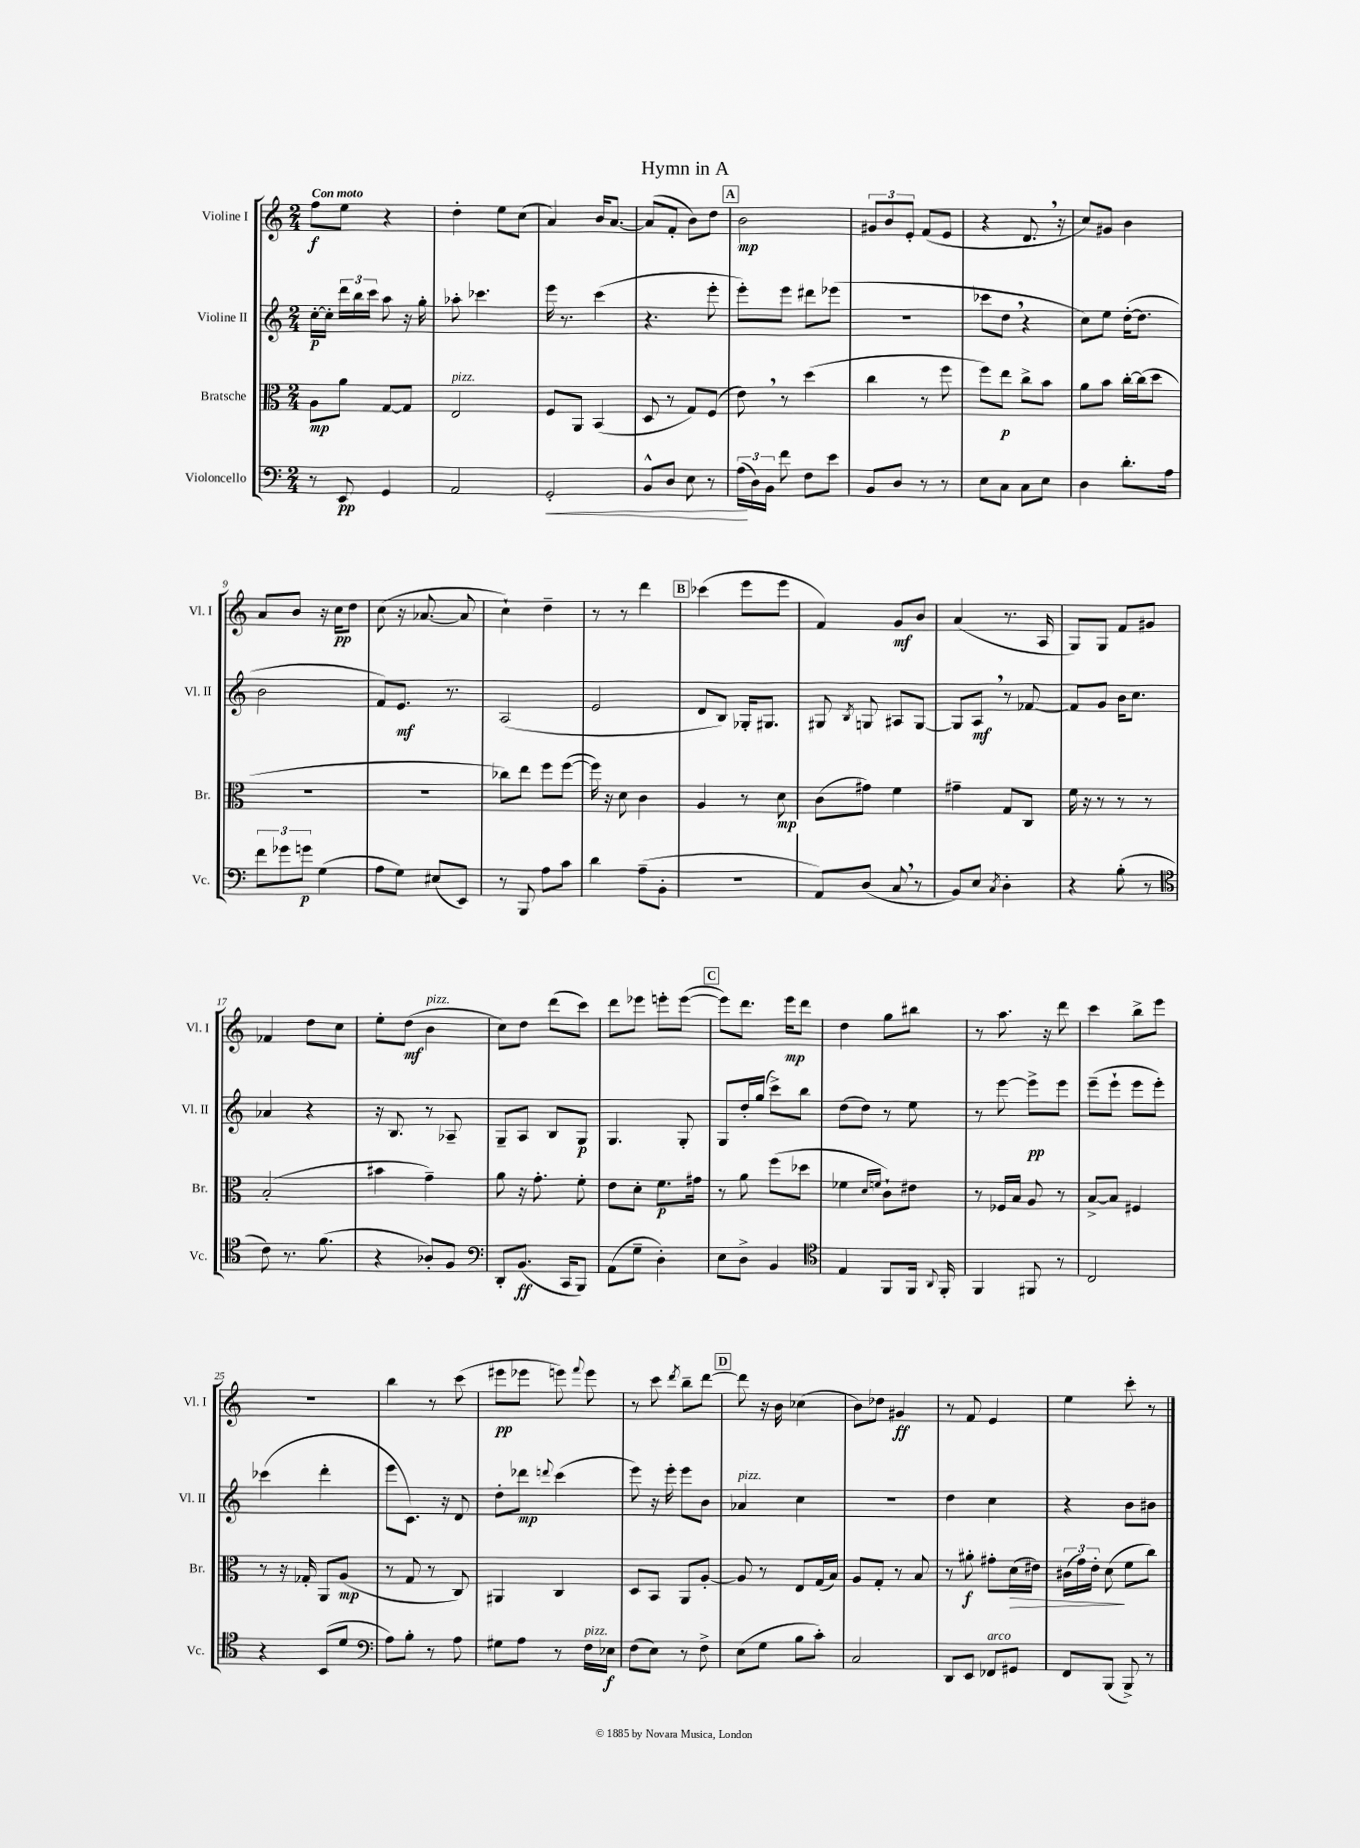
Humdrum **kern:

**kern	**dynam	**kern	**dynam	**kern	**dynam	**kern	**dynam
*part4	*part4	*part3	*part3	*part2	*part2	*part1	*part1
*staff4	*staff4	*staff3	*staff3	*staff2	*staff2	*staff1	*staff1
*I"Violoncello	*	*I"Bratsche	*	*I"Violine II	*	*I"Violine I	*
*I'Vc.	*	*I'Br.	*	*I'Vl. II	*	*I'Vl. I	*
*clefF4	*	*clefC3	*	*clefG2	*	*clefG2	*
*k[]	*	*k[]	*	*k[]	*	*k[]	*
*M2/4	*	*M2/4	*	*M2/4	*	*M2/4	*
=1	=1	=1	=1	=1	=1	=1	=1
!	!	!	!	!	!	!LO:TX:a:B:t=Con moto	!
8r	.	8A\L	mp	[16cc'\LL	p	8ff\L	f
.	.	.	.	16cc'\JJ]	.	.	.
8EE/	pp	8a\J	.	24ddd\LL	.	8ee\J	.
.	.	.	.	24bb\	.	.	.
.	.	.	.	24ccc\JJ	.	.	.
4GG/	.	[8G/L	.	8aa\	.	4r	.
.	.	8G/J]	.	16r	.	.	.
.	.	.	.	16gg'\	.	.	.
=2	=2	=2	=2	=2	=2	=2	=2
!	!	!LO:TX:a:i:t=pizz.	!	!	!	!	!
2AA/	.	2E/	.	8aa-X'\	.	4dd'\	.
.	.	.	.	4.ccc-X\	.	.	.
.	.	.	.	.	.	8ee\L	.
.	.	.	.	.	.	(8cc\J	.
=3	=3	=3	=3	=3	=3	=3	=3
!	!LO:HP:b	!	!	!	!	!	!
2GG'/	<	8F/L	.	16eee\	.	4a/)	.
.	.	.	.	8.r	.	.	.
.	.	8AA/J	.	.	.	.	.
.	.	(4BB/	.	(4ccc\	.	16b/KL	.
.	.	.	.	.	.	[8.a/J	.
=4	=4	=4	=4	=4	=4	=4	=4
8BB^^/L	.	8D/	.	4.r	.	(8a/L]	.
8D/J	.	8r	.	.	.	8f'/J	.
8E\	.	8G/L)	.	.	.	8b\L)	.
8r	.	(8F/J	.	8eee'\	.	8dd\J	.
!!LO:REH:place=s1:t=A
=5	=5	=5	=5	=5	=5	=5	=5
(24A\LL	.	8e,\)	.	8eee'\L)	.	2b\	mp
24D\)	[	.	.	.	.	.	.
24BB\JJ	.	.	.	.	.	.	.
8f\	.	8r	.	8eee\J	.	.	.
8F\L	.	(4dd\	.	8ddd#X\L	.	.	.
8e\J	.	.	.	(8eee-X\J	.	.	.
=6	=6	=6	=6	=6	=6	=6	=6
8BB/L	.	4cc\	.	2r	.	12g#X/L	.
.	.	.	.	.	.	12b/	.
8D/J	.	.	.	.	.	.	.
.	.	.	.	.	.	12e'/J	.
8r	.	8r	.	.	.	(8f/L	.
8r	.	8ff\	.	.	.	8e/J	.
=7	=7	=7	=7	=7	=7	=7	=7
8E\L	.	8ff\L)	.	8ccc-X\L	.	4r	.
8C\J	.	8ee\J	p	8dd,\J	.	.	.
8C\L	.	8cc^\L	.	4r	.	8.d,/	.
8E\J	.	8b\J	.	.	.	.	.
.	.	.	.	.	.	16r	.
=8	=8	=8	=8	=8	=8	=8	=8
4D\	.	8a\L	.	8cc\L)	.	8cc/L)	.
.	.	8b\J	.	8ee\J	.	8g#X/J	.
8.d'\L	.	[16cc'\LL	.	([16dd'\KL	.	4b\	.
.	.	(16cc\J]	.	8.dd\J]	.	.	.
.	.	8dd\J	.	.	.	.	.
16A\Jk	.	.	.	.	.	.	.
!!LO:LB:g=z
=9	=9	=9	=9	=9	=9	=9	=9
12f\L	.	2r	.	2b\	.	8a/L	.
12g-X\	.	.	.	.	.	.	.
.	.	.	.	.	.	8b/J	.
12gn\J	p	.	.	.	.	.	.
(4G\	.	.	.	.	.	16r	.
.	.	.	.	.	.	16cc\KL	pp
.	.	.	.	.	.	8dd\J	.
=10	=10	=10	=10	=10	=10	=10	=10
8A\L	.	2r	.	8f/L)	.	(8cc\	.
8G\J)	.	.	.	8.e/J	mf	16r	.
.	.	.	.	.	.	[8.a-X/	.
(8E#X/L	.	.	.	.	.	.	.
.	.	.	.	8.r	.	.	.
8EE/J)	.	.	.	.	.	8a-/]	.
=11	=11	=11	=11	=11	=11	=11	=11
8r	.	8cc-X\L)	.	(2A/	.	4cc`\)	.
8BBB/	.	8ee\J	.	.	.	.	.
8A\L	.	8ff\L	.	.	.	4dd~\	.
8c\J	.	([8ff\J	.	.	.	.	.
=12	=12	=12	=12	=12	=12	=12	=12
4d\	.	16ff\])	.	2e/	.	8r	.
.	.	16r	.	.	.	.	.
.	.	8d\	.	.	.	8r	.
(8A~\L	.	4c\	.	.	.	4ddd\	.
8BB'\J	.	.	.	.	.	.	.
!!LO:REH:place=s1:t=B
=13	=13	=13	=13	=13	=13	=13	=13
2r	.	4A/	.	8d/L	.	(4ccc-X\	.
.	.	.	.	8B/J)	.	.	.
.	.	8r	.	16G-X'/KL	.	8eee\L	.
.	.	.	.	8.G#X/J	.	.	.
.	.	8d\	mp	.	.	8eee\J	.
=14	=14	=14	=14	=14	=14	=14	=14
8AA/L)	.	(8c\L	.	8G#X/	.	4f/)	.
.	.	.	.	8qB/	.	.	.
(8D/J	.	8g#X\J)	.	8Gn/	.	.	.
8C,/	.	4f\	.	8A#X/L	.	8g/L	mf
8r	.	.	.	[8G/J	.	8b/J	.
=15	=15	=15	=15	=15	=15	=15	=15
8BB/L)	.	4g#X~\	.	8G/L]	.	(4a/	.
8E/J	.	.	.	8A,/J	mf	.	.
8qC/	.	.	.	.	.	.	.
4D'\	.	8G/L	.	8r	.	8.r	.
.	.	8C/J	.	[8f-X/	.	.	.
.	.	.	.	.	.	16A/	.
=16	=16	=16	=16	=16	=16	=16	=16
4r	.	16f\	.	8f-/L]	.	8G/L)	.
.	.	16r	.	.	.	.	.
.	.	8r	.	8g/J	.	8G/J	.
(8B'\	.	8r	.	16b\KL	.	8f/L	.
.	.	.	.	8.cc\J	.	.	.
8r	.	8r	.	.	.	8g#X/J	.
!!LO:LB:g=z
=17	=17	=17	=17	=17	=17	=17	=17
*clefC4	*	*	*	*	*	*	*
8c\)	.	(2B'/	.	4a-X/	.	4f-X/	.
8.r	.	.	.	.	.	.	.
.	.	.	.	4r	.	8dd\L	.
(8.f\	.	.	.	.	.	.	.
.	.	.	.	.	.	8cc\J	.
=18	=18	=18	=18	=18	=18	=18	=18
4r	.	4b#X\	.	16r	.	8ee'\L	.
.	.	.	.	8.B/	.	.	.
.	.	.	.	.	.	(8dd\J	mf
!	!	!	!	!	!	!LO:TX:a:i:t=pizz.	!
8A-X'/L)	.	4g~\)	.	8r	.	4b\	.
8F/J	.	.	.	8A-X~/	.	.	.
=19	=19	=19	=19	=19	=19	=19	=19
*clefF4	*	*	*	*	*	*	*
8DD'/L	.	8a\	.	8G~/L	.	8cc\L)	.
(8.BB/J	ff	16r	.	8A/J	.	8dd\J	.
.	.	8.g'\	.	.	.	.	.
.	.	.	.	8B/L	.	(8ddd\L	.
16CC/KL	.	.	.	.	.	.	.
8BBB/J)	.	8f'\	.	8G/J	p	8ccc\J)	.
=20	=20	=20	=20	=20	=20	=20	=20
(8AA\L	.	8e\L	.	4.G/	.	8ddd\L	.
8G~\J	.	8d'\J	.	.	.	8eee-X\J	.
4D'\)	.	8.f\L	p	.	.	8eeen'\L	.
.	.	.	.	8G'/	.	([8eee\J	.
.	.	16g#X\Jk	.	.	.	.	.
!!LO:REH:place=s1:t=C
=21	=21	=21	=21	=21	=21	=21	=21
8E\L	.	8r	.	8G/L	.	8eee\L])	.
8D^\J	.	8a\	.	16dd'/L	.	8.ddd\J	.
.	.	.	.	(16gg/JJ	.	.	.
4BB/	.	(8ff\L	.	8ccc^\L)	.	.	.
.	.	.	.	.	.	16eee\KL	mp
.	.	8dd-X\J	.	8bb\J	.	8ddd\J	.
=22	=22	=22	=22	=22	=22	=22	=22
*clefC4	*	*	*	*	*	*	*
4E/	.	4f-X\	.	(8dd\L	.	4dd\	.
.	.	.	.	8dd\J)	.	.	.
.	.	16qqd/LL	.	.	.	.	.
.	.	16qqfn/JJ	.	.	.	.	.
8FF/L	.	8c`\L)	.	8r	.	8gg\L	.
16FF/Jk	.	8e#X\J	.	8ee\	.	8bb#X\J	.
8qqAA/	.	.	.	.	.	.	.
16FF'/	.	.	.	.	.	.	.
=23	=23	=23	=23	=23	=23	=23	=23
4FF/	.	8r	.	8r	.	8r	.
.	.	16F-X/LL	.	[8eee\	.	8.aa\	.
.	.	16B/JJ	.	.	.	.	.
8FF#X/	.	8A/	.	8eee^\L]	pp	.	.
.	.	.	.	.	.	16r	.
8r	.	8r	.	8eee\J	.	8ddd\	.
=24	=24	=24	=24	=24	=24	=24	=24
2C/	.	[8B^/L	.	(8eee~\L	.	4ccc\	.
.	.	8B/J]	.	8eee`\J	.	.	.
.	.	4F#X/	.	8eee\L	.	8bb^\L	.
.	.	.	.	8eee'\J)	.	8eee\J	.
!!LO:LB:g=z
=25	=25	=25	=25	=25	=25	=25	=25
4r	.	8r	.	(4ccc-X\	.	2r	.
.	.	16r	.	.	.	.	.
.	.	16G-X'/	.	.	.	.	.
(8BB/L	.	8AA/L	.	4ddd'\	.	.	.
8d/J	.	(8A/J	mp	.	.	.	.
=26	=26	=26	=26	=26	=26	=26	=26
*clefF4	*	*	*	*	*	*	*
8A\L)	.	8r	.	8eee\L	.	4bb\	.
8B'\J	.	8G/	.	8.c\J)	.	.	.
8r	.	8r	.	.	.	8r	.
.	.	.	.	16r	.	.	.
8A\	.	8C/)	.	8d/	.	(8ccc\	.
=27	=27	=27	=27	=27	=27	=27	=27
8G#X\L	.	4AA#X/	.	8dd'\L	.	8eee#X\L	pp
8A\J	.	.	.	8ddd-X\J	mp	8eee-X\J	.
.	.	.	.	8qqdddn/	.	.	.
8r	.	4C/	.	(4ccc\	.	8eeen\)	.
.	.	.	.	.	.	8qqfff/	.
!LO:TX:a:i:t=pizz.	!	!	!	!	!	!	!
16F\LL	.	.	.	.	.	8eee\	.
16E-X\JJ	f	.	.	.	.	.	.
=28	=28	=28	=28	=28	=28	=28	=28
(8F\L	.	8D/L	.	8eee\)	.	8r	.
8E\J)	.	8BB/J	.	16r	.	8ccc\	.
.	.	.	.	16eee'\	.	.	.
.	.	.	.	.	.	8qddd/	.
8r	.	8AA/L	.	8eee\L	.	8bb~\L	.
8F^\	.	[8A'/J	.	8b\J	.	[8ddd\J	.
!!LO:REH:place=s1:t=D
=29	=29	=29	=29	=29	=29	=29	=29
!	!	!	!	!LO:TX:a:i:t=pizz.	!	!	!
(8E\L	.	8A/]	.	4a-X/	.	8ddd\]	.
8G\J	.	8r	.	.	.	16r	.
.	.	.	.	.	.	16b\	.
8B\L	.	8E/L	.	4cc\	.	(4cc-X\	.
8c'\J)	.	(16G/L	.	.	.	.	.
.	.	16B/JJ)	.	.	.	.	.
=30	=30	=30	=30	=30	=30	=30	=30
2C/	.	8A/L	.	2r	.	8b\L)	.
.	.	8G'/J	.	.	.	8dd-X\J	.
.	.	8r	.	.	.	4g#X/	ff
.	.	8B/	.	.	.	.	.
=31	=31	=31	=31	=31	=31	=31	=31
8DD/L	.	8r	.	4dd\	.	8r	.
8EE/J	.	8a#X'\	f	.	.	8f/	.
!LO:TX:a:i:t=arco	!	!	!	!	!	!	!
8FF-X/L	.	8g#X'\L	.	4cc\	.	4e/	.
!	!	!	!LO:HP:b	!	!	!	!
8GG#X/J	.	(16d\L	>	.	.	.	.
.	.	16e#X\JJ)	.	.	.	.	.
=32	=32	=32	=32	=32	=32	=32	=32
8FF/L	.	(24c#X\LL	.	4r	.	4ee\	.
.	.	24g\)	.	.	.	.	.
.	.	24e'\JJ	.	.	.	.	.
(8BBB/J	.	(8d\	.	.	.	.	.
8BBB^/)	.	8f\L	]	8b\L	.	8ccc'\	.
8r	.	8cc\J)	.	8b#X\J	.	8r	.
==	==	==	==	==	==	==	==
*-	*-	*-	*-	*-	*-	*-	*-
